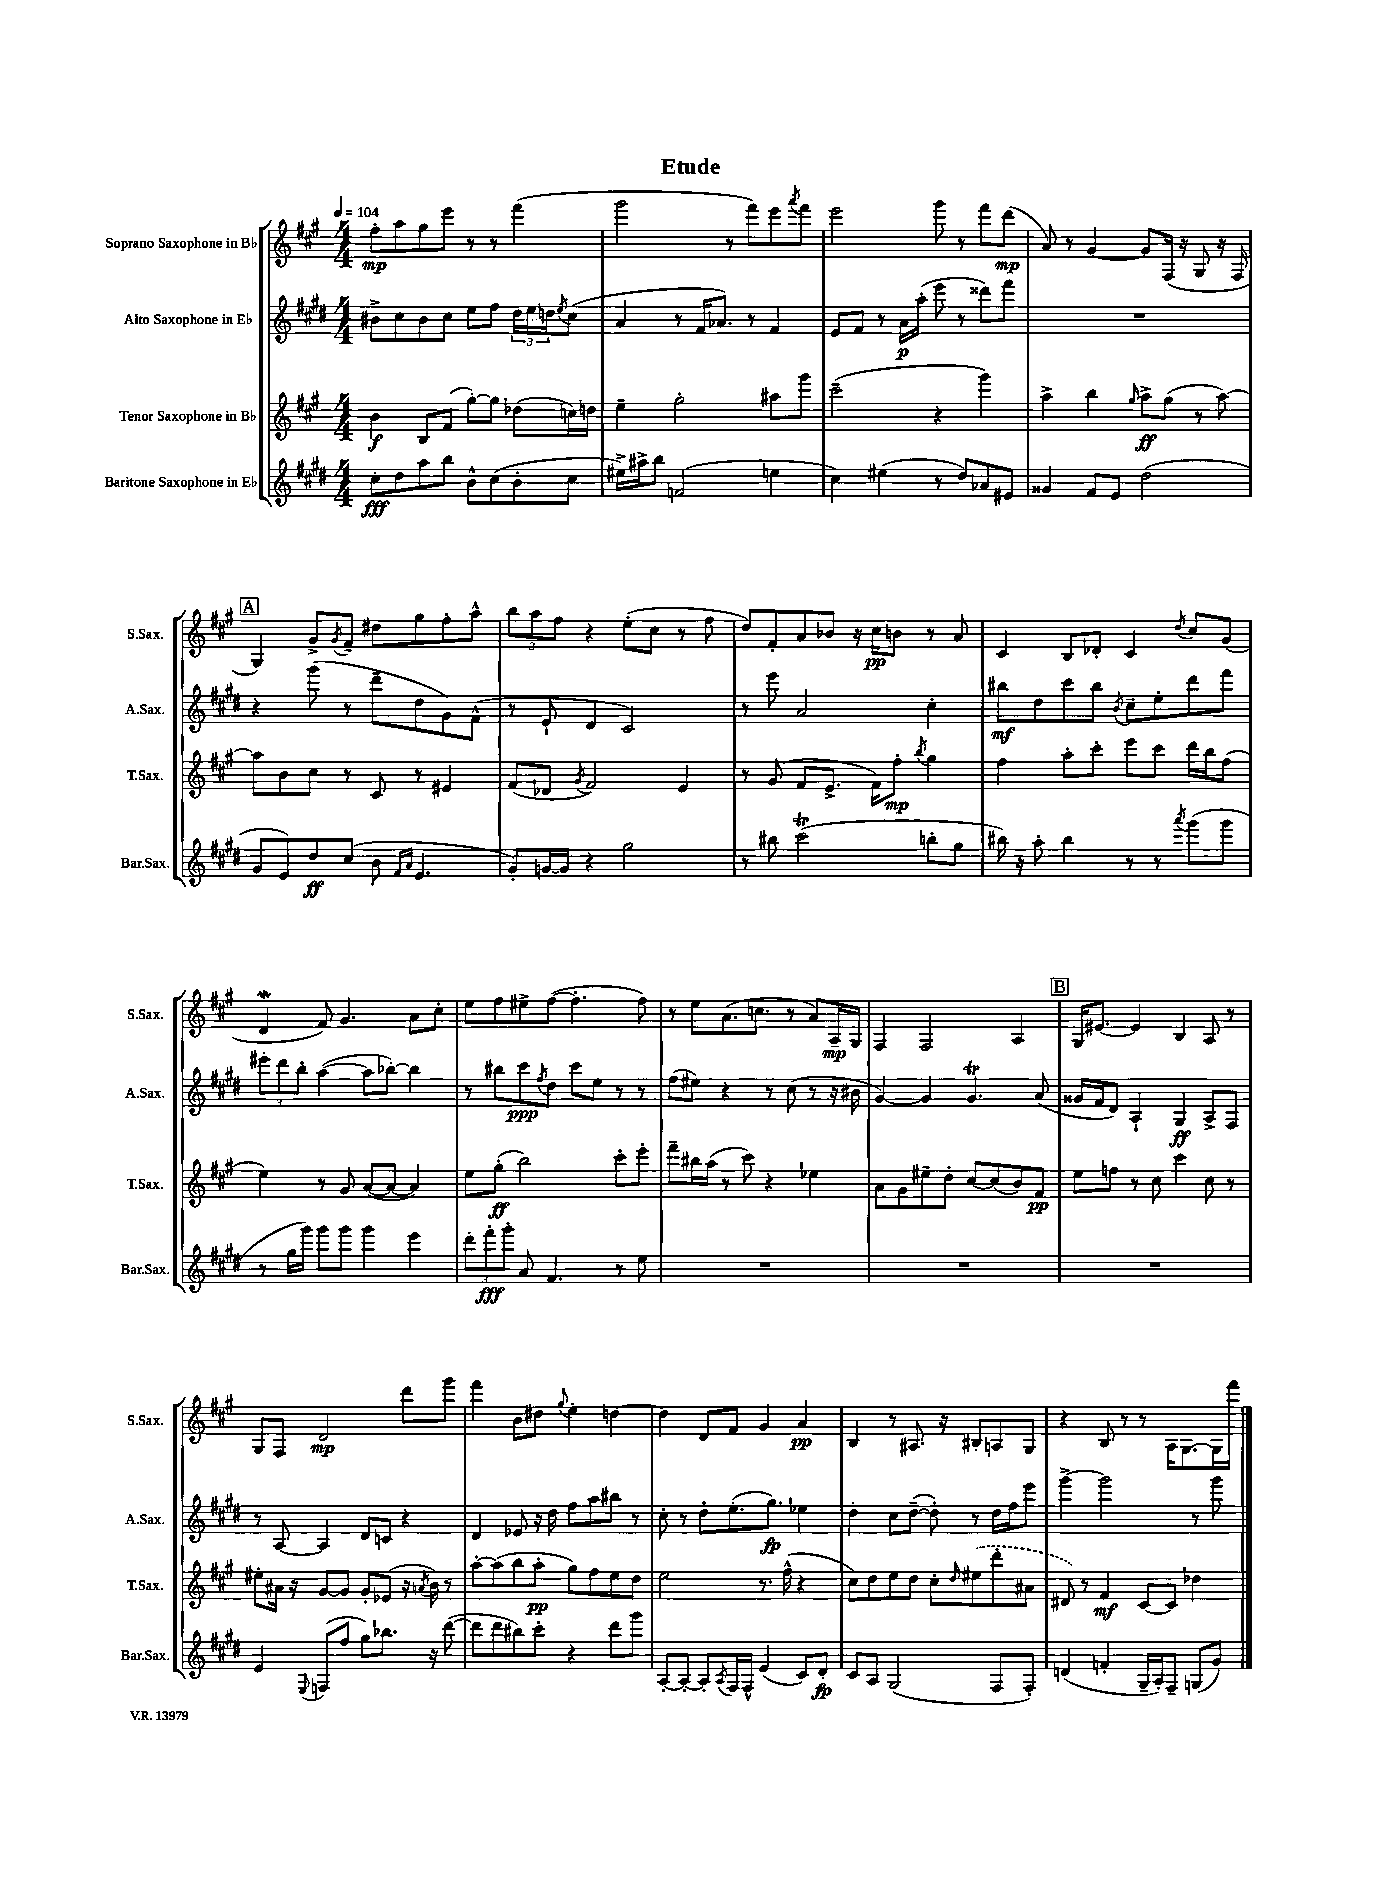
\header { title = "Etude" }
<<
\new StaffGroup <<
\new Staff = "s0" \with { instrumentName = "Soprano Saxophone in Bb" shortInstrumentName = "S.Sax." } {
    \clef treble \key a \major \numericTimeSignature \time 4/4 \tempo 4 = 104
    fis''8-.\mp a''8 gis''8 e'''8 r8 r8 fis'''4( |
    gis'''2 r8 fis'''8) e'''8 \acciaccatura { a'''8 } fis'''8 |
    e'''2 gis'''8 r8 fis'''8 d'''8\mp( |
    a'8) r8 gis'4~ gis'8 fis16( r16 gis8 r16 fis16 |
    \mark \markup { \box "A" } gis4) gis'8-> \acciaccatura { gis'8 } fis'8-- dis''8 gis''8 fis''8-. a''8-^ |
    \tuplet 3/2 { b''8 a''8 fis''8 } r4 e''8-.( cis''8 r8 fis''8 |
    d''8) fis'8-. a'8 bes'8 r16 cis''16\pp b'8 r8 a'8 |
    cis'4 b8 des'8-. cis'4 \acciaccatura { d''8 } cis''8 gis'8( |
    d'4\mordent fis'8) gis'4. a'8 cis''8-. |
    e''8 fis''8 eis''8-> fis''8~( fis''4.-. fis''8) |
    r8 e''8 a'8.( c''8. r8 a'8) a16--\mp gis16 |
    fis4 fis2 a4 |
    \mark \markup { \box "B" } gis16 eis'8.~ eis'4 b4 a8 r8 |
    gis8 fis8 d'2\mp d'''8 gis'''8 |
    fis'''4 b'8 dis''8 \appoggiatura { gis''8 } e''4-. d''4~ |
    d''4 d'8 fis'8 gis'4 a'4\pp |
    b4 r8 ais8. r16 bis8-. a8 gis8 |
    r4 b8 r8 r8 a16 gis8.~ gis16 fis'''16 \bar "|." |
}
\new Staff = "s1" \with { instrumentName = "Alto Saxophone in Eb" shortInstrumentName = "A.Sax." } {
    \clef treble \key e \major \numericTimeSignature \time 4/4
    bis'8-> cis''8 bis'8 cis''8 e''8 fis''8 \tuplet 3/2 { dis''16 e''16 d''16 } \acciaccatura { e''8 } cis''8( |
    a'4 r8 fis'16 aes'8.) r8 fis'4 |
    e'8 fis'8 r8 a'16\p a''16-.( e'''8 r8 disis'''8) fis'''8 |
    R1 |
    \mark \markup { \box "A" } r4 gis'''8( r8 dis'''8-- dis''8 gis'8) fis'8-^( |
    r8 e'8-! dis'4 cis'2) |
    r8 e'''8 a'2 cis''4-. |
    bis''8\mf dis''8 cis'''8 bis''8 \acciaccatura { b'8 } cis''8-- e''8-. dis'''8 fis'''8 |
    \tuplet 3/2 { eis'''8-. dis'''8 b''8-. } a''4~( a''8 bes''8~-.) bes''4 |
    r8 bis''8 cis'''8\ppp \acciaccatura { fis''8 } dis''8 cis'''8 e''8 r8 r8 |
    fis''8( eis''8) r4 r8 cis''8( r8 r16 bis'16 |
    gis'4~) gis'4 gis'4.\trill a'8( |
    \mark \markup { \box "B" } gisis'16 fis'16 dis'8) a4-! gis4\ff a8-> fis8 |
    r8 a8~ a4 dis'8 c'8 r4 |
    dis'4 ees'8 r16 dis''16 fis''8 a''8 bis''8 r8 |
    cis''8-. r8 dis''8-. e''8.-.( gis''8.\fp) ees''4 |
    dis''4-. cis''8 dis''8~--( dis''8-.) r8 dis''16 fis''16 e'''8 |
    gis'''4~-> gis'''2 r8 gis'''8 \bar "|." |
}
\new Staff = "s2" \with { instrumentName = "Tenor Saxophone in Bb" shortInstrumentName = "T.Sax." } {
    \clef treble \key a \major \numericTimeSignature \time 4/4
    b'4\f b8 fis'8( gis''8~-.) gis''8 des''8( c''16) d''16 |
    e''4-- gis''2-. ais''8 gis'''8 |
    cis'''2--( r4 gis'''4) |
    a''4-> b''4 \grace { gis''16 } a''8->\ff gis''8( r8 a''8~) |
    \mark \markup { \box "A" } a''8 b'8 cis''8 r8 cis'8 r8 eis'4 |
    fis'8( des'8 \acciaccatura { gis'8 } fis'2) e'4 |
    r8 gis'8( fis'8 e'8.-> fis'16) fis''8-.\mp \acciaccatura { b''8 } gis''4 |
    fis''4 a''8-. cis'''8-. e'''8 cis'''8 d'''16 b''16 fis''8( |
    e''4) r8 gis'8 a'8~( a'8~ a'4) |
    e''8 gis''8-.\ff( b''2) cis'''8-. e'''8-. |
    fis'''8-- bis''16 a''16( r8 cis'''8) r4 ees''4 |
    a'8 gis'8 eis''8-- d''8-. cis''8~ cis''8( b'8) fis'8\pp |
    \mark \markup { \box "B" } e''8 f''8 r8 cis''8 cis'''4 cis''8 r8 |
    eis''8-. ais'16 r16 gis'8~ gis'8 gis'8-. ees'8( r16 \acciaccatura { a'8 } b'16) r8 |
    a''8~-. a''8( b''8 a''8-.\pp gis''8) fis''8 e''8 d''8 |
    e''2 r8. fis''16-^( r4 |
    cis''8) d''8 e''8 d''8 cis''8-. \grace { d''16 } \once \slurDashed eis''8( d'''8-. ais'8 |
    dis'8) r8 fis'4\mf cis'8~ cis'8 des''4 \bar "|." |
}
\new Staff = "s3" \with { instrumentName = "Baritone Saxophone in Eb" shortInstrumentName = "Bar.Sax." } {
    \clef treble \key e \major \numericTimeSignature \time 4/4
    cis''8-.\fff dis''8 a''8 b''8 b'8-^ cis''8( b'8-. cis''8 |
    eis''16->) ais''16-> b''8 f'2( e''4 |
    cis''4) eis''4( r8 dis''8) aes'8 eis'8 |
    gisis'4 fis'8 e'8 dis''2( |
    \mark \markup { \box "A" } gis'8 e'8) dis''8\ff cis''8( b'8 \grace { fis'16 a'16 } e'4. |
    gis'8-.) g'16~ g'16 r4 gis''2 |
    r8 bis''8 cis'''2\trill( b''8-. gis''8 |
    bis''16) r16 a''8-. bis''4 r8 r8 \acciaccatura { a'''8 } gis'''8( gis'''8 |
    r8 gis''16 gis'''16) gis'''8 gis'''8 gis'''4 e'''4 |
    \tuplet 3/2 { dis'''8-. fis'''8-.\fff gis'''8-. } a'8 fis'4. r8 e''8 |
    R1 |
    R1 |
    \mark \markup { \box "B" } R1 |
    e'4 \appoggiatura { e8 } f8( fis''8 gis''8) bes''8. r16 dis'''8~( |
    dis'''8 dis'''8 bis''8) cis'''8-. r4 dis'''8 gis'''8 |
    a8~-. a8~-. a8-. \acciaccatura { a8 } fis16 fis16-^ e'4( cis'8) dis'8-.\fp |
    cis'8 a8 gis2( fis8 fis8-.) |
    d'4( f'4-. gis16-- a16-.) fis8-- g8( gis'8) \bar "|." |
}
>>
>>
\layout { \context { \Score \remove "Bar_number_engraver" } }
